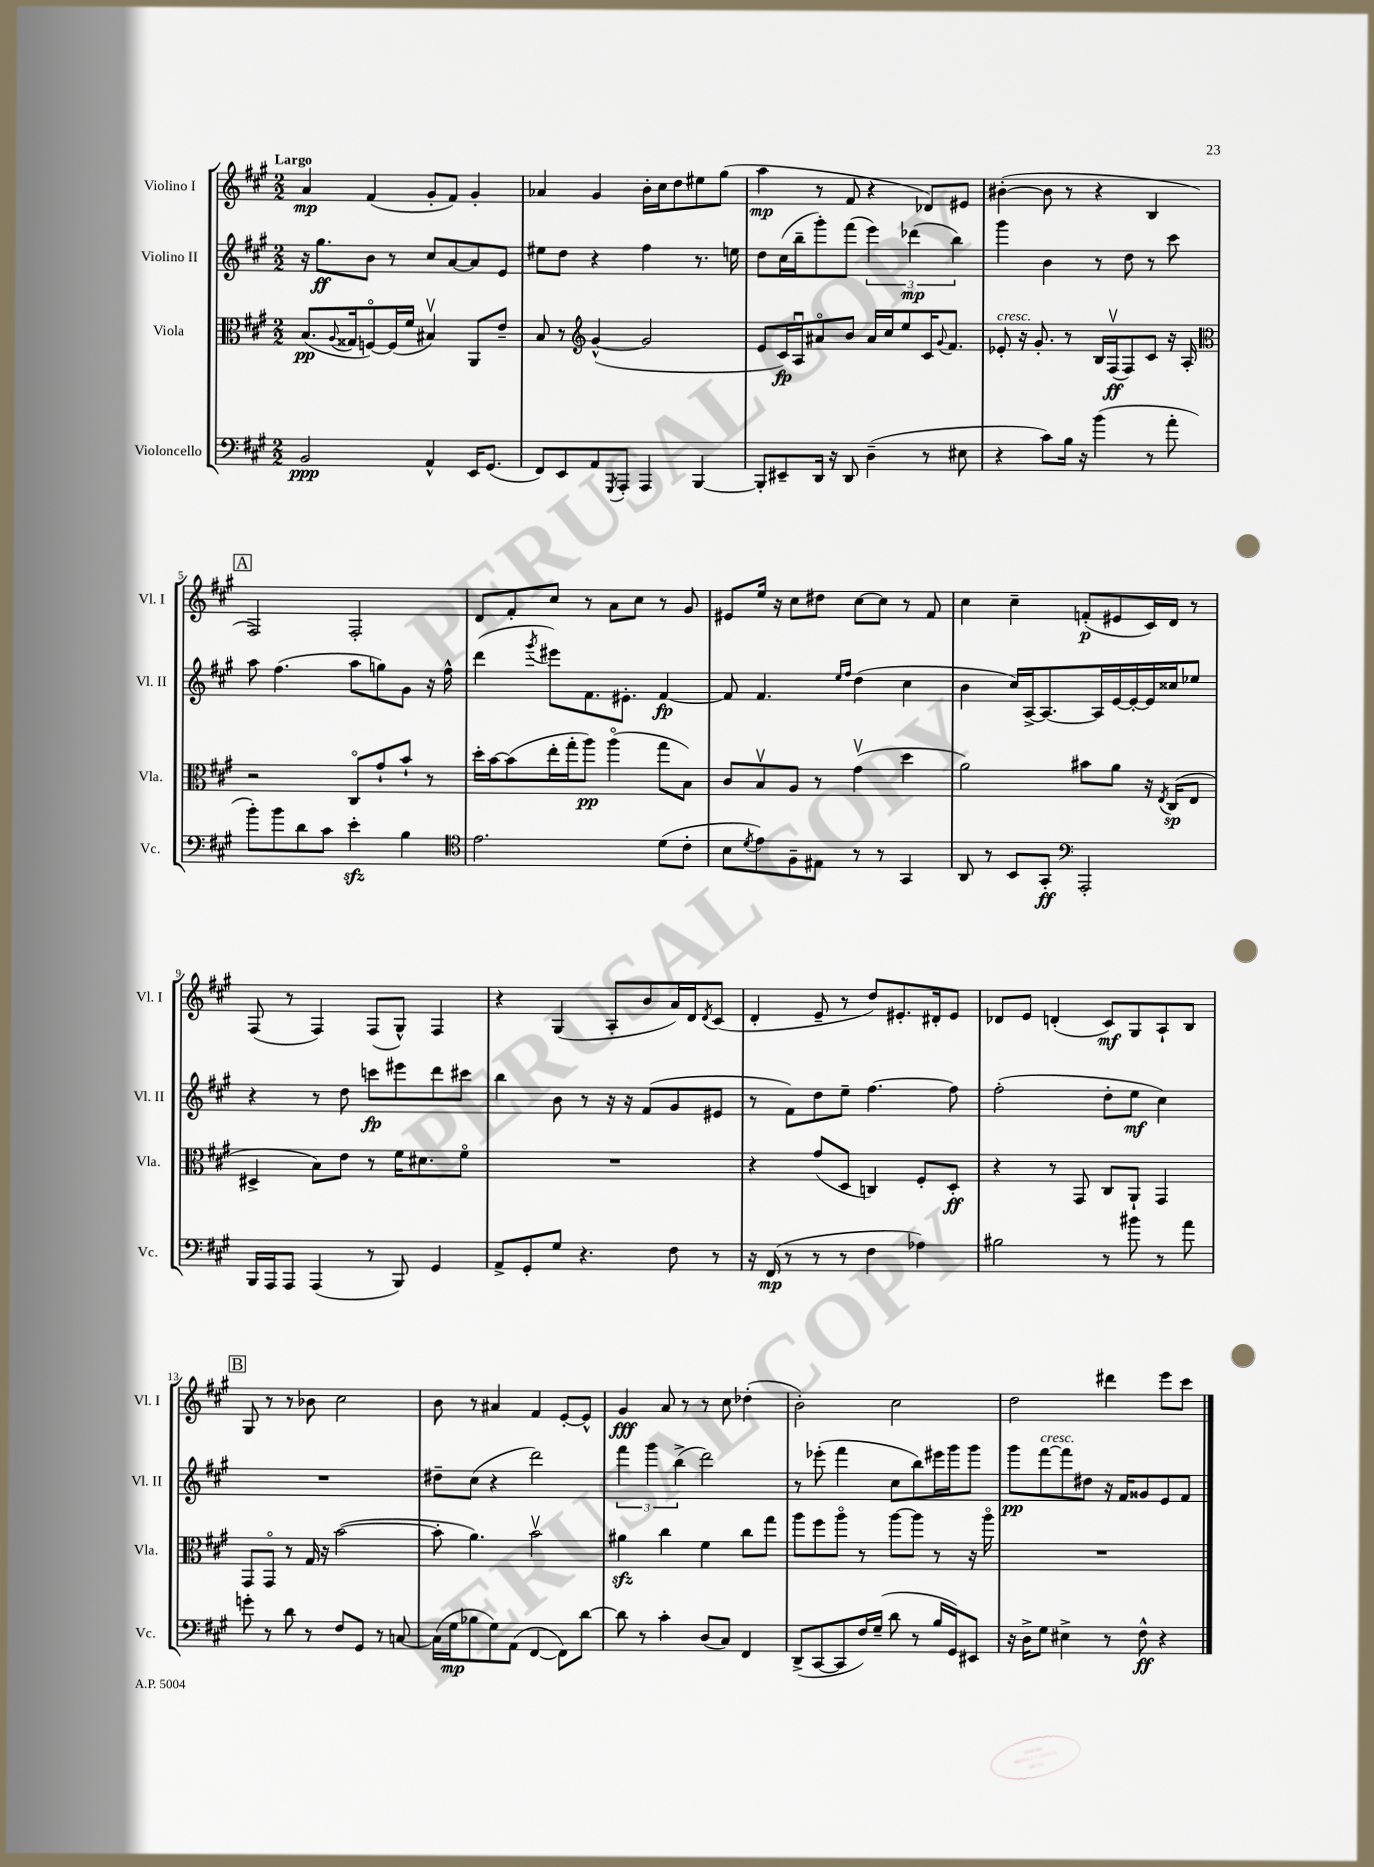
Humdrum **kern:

**kern	**dynam	**kern	**dynam	**kern	**dynam	**kern	**dynam
*part4	*part4	*part3	*part3	*part2	*part2	*part1	*part1
*staff4	*staff4	*staff3	*staff3	*staff2	*staff2	*staff1	*staff1
*I"Violoncello	*	*I"Viola	*	*I"Violino II	*	*I"Violino I	*
*I'Vc.	*	*I'Vla.	*	*I'Vl. II	*	*I'Vl. I	*
*clefF4	*	*clefC3	*	*clefG2	*	*clefG2	*
*k[f#c#g#]	*	*k[f#c#g#]	*	*k[f#c#g#]	*	*k[f#c#g#]	*
*M2/2	*	*M2/2	*	*M2/2	*	*M2/2	*
=1	=1	=1	=1	=1	=1	=1	=1
!	!	!	!	!	!	!LO:TX:a:B:t=Largo	!
2BB/	ppp	(8.B/L	pp	16r	.	4a/	mp
.	.	.	.	8.gg#\L	ff	.	.
.	.	8qqA/	.	.	.	.	.
.	.	16G##X/k	.	.	.	.	.
.	.	[8Fn/)	.	8b\J	.	(4f#/	.
.	.	(16F/L]	.	8r	.	.	.
.	.	16f#/JJ	.	.	.	.	.
4AA^^/	.	4B#Xv/)	.	8cc#/L	.	8g#'/L	.
.	.	.	.	[8a/	.	8f#/J)	.
16EE/KL	.	8AA/L	.	8a/]	.	4g#'/	.
(8.GG#/J	.	.	.	.	.	.	.
.	.	8e~/J	.	8e/J	.	.	.
=2	=2	=2	=2	=2	=2	=2	=2
8FF#/L)	.	8B/	.	8ee#X\L	.	4a-X/	.
8EE/	.	8r	.	8dd\J	.	.	.
*	*	*clefG2	*	*	*	*	*
8AA/	.	([4g#^^/	.	4r	.	4g#/	.
8qGGG#/	.	.	.	.	.	.	.
8AAA'/J	.	.	.	.	.	.	.
4AAA/	.	2g#/]	.	4ff#\	.	16b'\LL	.
.	.	.	.	.	.	16cc#\J	.
.	.	.	.	.	.	8dd\	.
[4BBB/	.	.	.	8.r	.	8ee#X\	.
.	.	.	.	.	.	(8gg#\J	.
.	.	.	.	16een\	.	.	.
=3	=3	=3	=3	=3	=3	=3	=3
8BBB'/L]	.	8e/L	.	8dd\L	.	4aa\	mp
8EE#X~/	.	16c#/L)	fp	(16cc#\L	.	.	.
.	.	16Au/J	.	16bb~\J	.	.	.
16DD/Jk	.	8a#X/	.	8ggg#'\)	.	8r	.
16r	.	.	.	.	.	.	.
8DD/	.	8b/J	.	(8fff#\J	.	8f#/	.
(4D~\	.	16a#/LL	.	6eee\)	.	4r	.
.	.	16cc#/J	.	.	.	.	.
.	.	8ee/	.	.	.	.	.
.	.	.	.	(6ddd-X\	mp	.	.
8r	.	16c#/K	.	.	.	8d-X/L)	.
.	.	8qqg#/	.	.	.	.	.
.	.	8.f#/J	.	.	.	.	.
.	.	.	.	6bb\)	.	.	.
8E#X\	.	.	.	.	.	8e#X/J	.
=4	=4	=4	=4	=4	=4	=4	=4
!	!	!LO:TX:a:i:t=cresc.	!	!	!	!	!
4r	.	8e-X'/	.	4ggg#\	.	([4b#X'\	.
.	.	16r	.	.	.	.	.
.	.	8.g#'/	.	.	.	.	.
8c#\L)	.	.	.	4b\	.	8b#\]	.
16B\Jk	.	8r	.	.	.	8r	.
16r	.	.	.	.	.	.	.
(4b\	.	16B/LL	.	8r	.	4r	.
.	.	(16F#v/J	ff	.	.	.	.
.	.	8F#/)	.	8dd\	.	.	.
8r	.	8c#/J	.	8r	.	4B/	.
8a'\	.	16r	.	8ccc#\	.	.	.
.	.	16A'/	.	.	.	.	.
!!LO:LB:g=z
!!LO:REH:place=s1:t=A
=5	=5	=5	=5	=5	=5	=5	=5
*	*	*clefC3	*	*	*	*	*
8b'\L)	.	2r	.	8aa\	.	2F#/)	.
8b\	.	.	.	(4.ff#\	.	.	.
8d\	.	.	.	.	.	.	.
8c#\J	.	.	.	.	.	.	.
4ezz'\	.	8C#/L	.	8aa\L	.	2F#'/	.
.	.	8g#`/	.	8ggn\)	.	.	.
4B\	.	8b`/J	.	8g#\J	.	.	.
.	.	8r	.	16r	.	.	.
.	.	.	.	16ff#^^\	.	.	.
=6	=6	=6	=6	=6	=6	=6	=6
*clefC4	*	*	*	*	*	*	*
2.e\	.	16dd'\LL	.	(4ddd\	.	8d/L	.
.	.	[16b\J	.	.	.	.	.
.	.	(8b\]	.	.	.	8f#'/	.
.	.	.	.	8qggg#/	.	.	.
.	.	16ee'\L	.	8eee#X\L)	.	8cc#/J	.
.	.	16gg#'\J	.	.	.	.	.
.	.	8aa\J)	pp	8.f#\	.	8r	.
.	.	(4aa\	.	.	.	8a\L	.
.	.	.	.	8.e#X'\J	.	.	.
.	.	.	.	.	.	8cc#\J	.
(8d\L	.	8gg#\L	.	[4f#/	fp	8r	.
8c#'\J	.	8B\J)	.	.	.	8g#/	.
=7	=7	=7	=7	=7	=7	=7	=7
8B\L	.	8c#/L	.	8f#/]	.	8e#X/L	.
8qd/	.	.	.	.	.	.	.
8e\)	.	8Bv/	.	4.f#/	.	16ee/Jk	.
.	.	.	.	.	.	16r	.
8F#~\	.	8A/J	.	.	.	8cc#\L	.
8E#X\J	.	8r	.	.	.	8dd#X\J	.
.	.	.	.	16qqee/LL	.	.	.
.	.	.	.	16qqff#/JJ	.	.	.
8r	.	(4g#v\	.	(4dd\	.	[8cc#\L	.
8r	.	.	.	.	.	8cc#\J]	.
4GG#/	.	4dd\	.	4cc#\	.	8r	.
.	.	.	.	.	.	8f#/	.
=8	=8	=8	=8	=8	=8	=8	=8
8AA/	.	2a\)	.	4b\	.	4cc#\	.
8r	.	.	.	.	.	.	.
8BB/L	.	.	.	16cc#/LL)	.	4cc#~\	.
.	.	.	.	[16A^/J	.	.	.
8GG#'/J	ff	.	.	8.A/_	.	.	.
*clefF4	*	*	*	*	*	*	*
2AAA'/	.	8b#X\L	.	.	.	(8fn'/L	p
.	.	.	.	16A/L]	.	.	.
.	.	8a\J	.	[16e/	.	8e#X/	.
.	.	.	.	16e'/_	.	.	.
.	.	16r	.	16e/]	.	16c#/L)	.
.	.	8qE/	.	.	.	.	.
.	.	(16C#/KL	sp	16cc##X/J	.	16d/JJ	.
.	.	8E/J	.	8ee-X/J	.	8r	.
!!LO:LB:g=z
=9	=9	=9	=9	=9	=9	=9	=9
16BBB/LL	.	4D#X^/	.	4r	.	(8F#/	.
16AAA/J	.	.	.	.	.	.	.
8AAA/J	.	.	.	.	.	8r	.
(4AAA/	.	8B\L)	.	8r	.	4F#/)	.
.	.	8e\J	.	8dd\	.	.	.
8r	.	8r	.	8cccn\L	fp	(8F#/L	.
8BBB/)	.	16f#\KL	.	8eee#X\	.	8G#^^/J)	.
.	.	8.d#X\	.	.	.	.	.
4GG#/	.	.	.	8ddd\	.	4F#/	.
.	.	8f#\J	.	8ccc#X\J	.	.	.
=10	=10	=10	=10	=10	=10	=10	=10
8AA^/L	.	1r	.	4bb\	.	4r	.
8GG#'/	.	.	.	.	.	.	.
8G#/J	.	.	.	8b\	.	(4G#/	.
4.r	.	.	.	8r	.	.	.
.	.	.	.	16r	.	8A'/L	.
.	.	.	.	16r	.	.	.
.	.	.	.	(8f#/L	.	8b/	.
8F#\	.	.	.	8g#/	.	16a/L)	.
.	.	.	.	.	.	16d/J	.
.	.	.	.	.	.	8qd/	.
8r	.	.	.	8e#X/J	.	(8c#/J	.
=11	=11	=11	=11	=11	=11	=11	=11
16r	.	4r	.	8r	.	4d'/	.
(16FF#/	mp	.	.	.	.	.	.
8r	.	.	.	8f#\L)	.	.	.
8r	.	(8g#/L	.	8dd\	.	8e~/	.
8r	.	8D/J	.	8ee~\J	.	8r	.
4F#\	.	4Cn/)	.	[4.ff#\	.	8dd/L)	.
.	.	.	.	.	.	8.e#X'/	.
4A-X\)	.	8F#'/L	.	.	.	.	.
.	.	.	.	.	.	16d#X'/k	.
.	.	8D'/J	ff	8ff#\]	.	8e#/J	.
=12	=12	=12	=12	=12	=12	=12	=12
2B#X\	.	4r	.	(2ff#'\	.	8d-X/L	.
.	.	.	.	.	.	8e/J	.
.	.	8r	.	.	.	(4dn'/	.
.	.	8GG#/	.	.	.	.	.
8r	.	8C#/L	.	8dd'\L	.	8c#/L)	mf
8b#X\	.	8AA`/J	.	8ee\J	mf	8G#/	.
8r	.	4GG#/	.	4cc#\)	.	8A`/	.
8a\	.	.	.	.	.	8B/J	.
!!LO:LB:g=z
!!LO:REH:place=s1:t=B
=13	=13	=13	=13	=13	=13	=13	=13
8gn'\	.	8GG#/L	.	1r	.	8G#/	.
8r	.	8GG#/J	.	.	.	8r	.
8d\	.	8r	.	.	.	8r	.
8r	.	16G#/	.	.	.	8b-X\	.
.	.	16r	.	.	.	.	.
8F#/L	.	([2b\	.	.	.	2cc#\	.
8GG#/J	.	.	.	.	.	.	.
8r	.	.	.	.	.	.	.
[8Cn/	.	.	.	.	.	.	.
=14	=14	=14	=14	=14	=14	=14	=14
(16C\LL]	.	8b'\]	.	8dd#X~\L	.	8b\	.
16G#\J	mp	.	.	.	.	.	.
8B-X\	.	4.a\)	.	(8cc#\J	.	8r	.
8G#\)	.	.	.	4r	.	4a#X/	.
(8AA\J	.	.	.	.	.	.	.
[4FF#/	.	2bv\	.	2ddd\)	.	4f#/	.
8FF#\L])	.	.	.	.	.	[8e'/L	.
[8d\J	.	.	.	.	.	8e^^/J]	.
=15	=15	=15	=15	=15	=15	=15	=15
8d\]	.	4a#Xzz\	.	6fff#\	.	4g#/	fff
8r	.	.	.	.	.	.	.
.	.	.	.	6ggg#\	.	.	.
4c#'\	.	4cc#\	.	.	.	8a/	.
.	.	.	.	(6bb^\	.	.	.
.	.	.	.	.	.	8r	.
(8D/L	.	4f#\	.	2ddd\)	.	8r	.
8C#/J)	.	.	.	.	.	8cc#\	.
4FF#/	.	8cc#\L	.	.	.	(4dd-X'\	.
.	.	8gg#\J	.	.	.	.	.
=16	=16	=16	=16	=16	=16	=16	=16
(8DD^/L	.	8aa\L	.	8r	.	2b'\)	.
[8CC#/	.	8ff#\	.	(8eee-X'\	.	.	.
8CC#/]	.	8aa\J	.	4fff#\	.	.	.
16F#/L)	.	8r	.	.	.	.	.
(16G#~/JJ	.	.	.	.	.	.	.
8d\	.	[8aa\L	.	8cc#\L	.	2cc#\	.
8r	.	8aa\J]	.	8bb\)	.	.	.
16B/LL	.	8r	.	16eee#X\L	.	.	.
16GG#/J)	.	.	.	16ggg#\J	.	.	.
8EE#X/J	.	16r	.	8ggg#\J	.	.	.
.	.	16aa\	.	.	.	.	.
=17	=17	=17	=17	=17	=17	=17	=17
16r	.	1r	.	8ggg#\L	pp	2dd\	.
16D^\KL	.	.	.	.	.	.	.
!	!	!	!	!LO:TX:a:i:t=cresc.	!	!	!
8G#\J	.	.	.	[8fff#\	.	.	.
4E#X^\	.	.	.	8fff#\]	.	.	.
.	.	.	.	8dd#X\J	.	.	.
8r	.	.	.	16r	.	4ddd#X\	.
.	.	.	.	16f#/KL	.	.	.
8F#^^\	ff	.	.	8g##X/	.	.	.
4r	.	.	.	8e/	.	8eee\L	.
.	.	.	.	8f#/J	.	8ccc#\J	.
==	==	==	==	==	==	==	==
*-	*-	*-	*-	*-	*-	*-	*-
